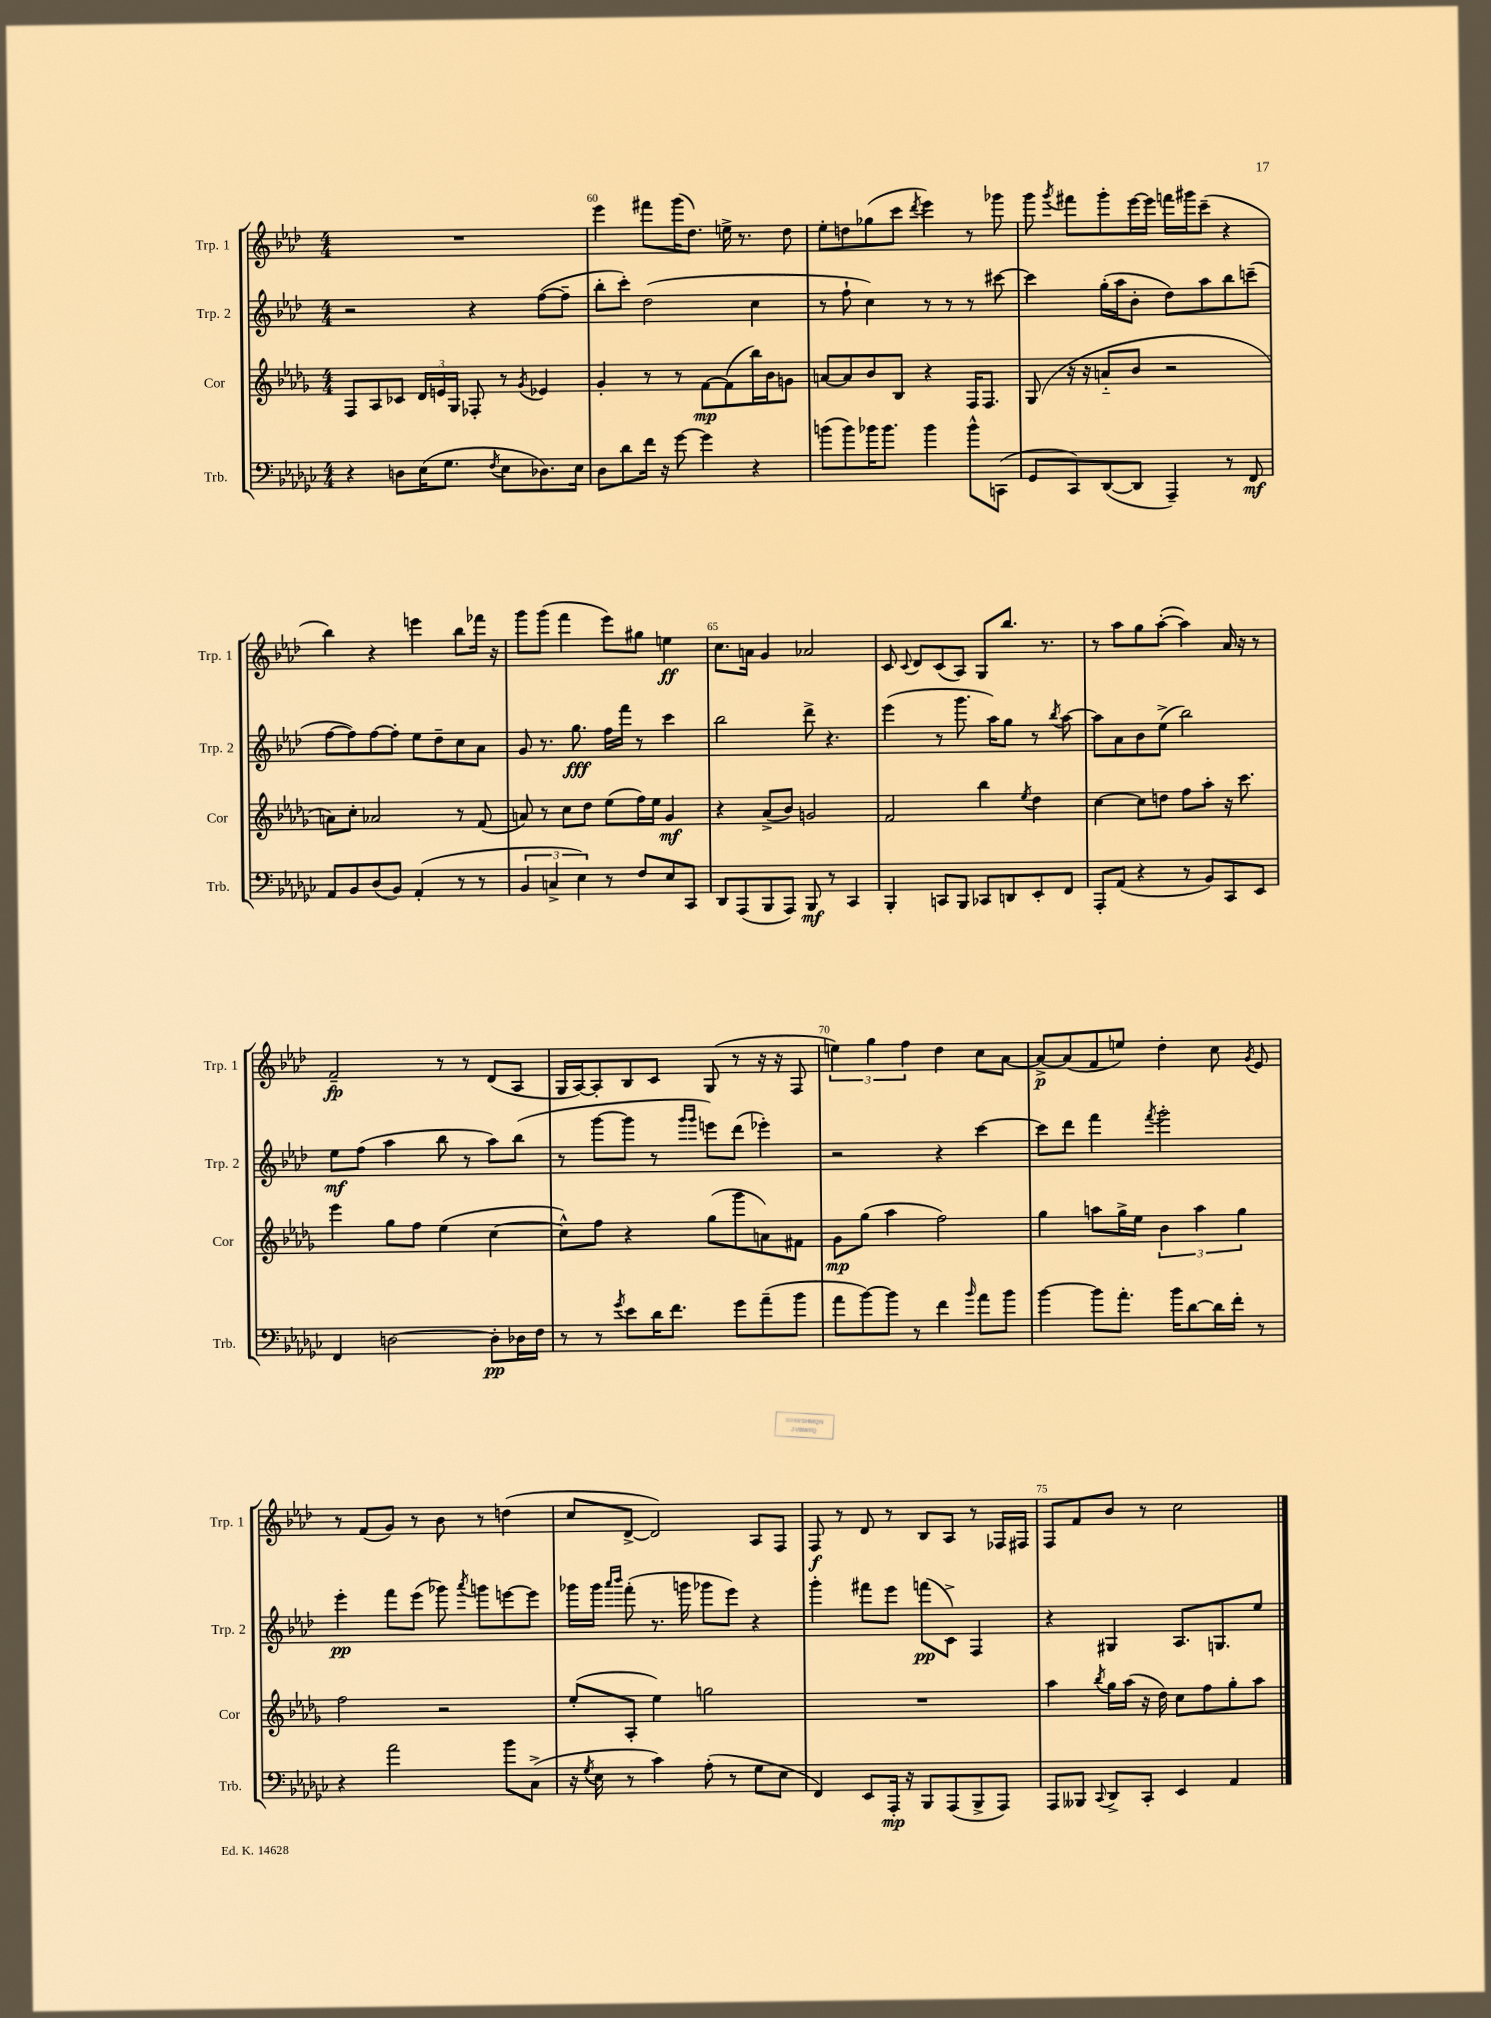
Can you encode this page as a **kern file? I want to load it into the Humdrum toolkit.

**kern	**dynam	**kern	**dynam	**kern	**dynam	**kern	**dynam
*part4	*part4	*part3	*part3	*part2	*part2	*part1	*part1
*staff4	*staff4	*staff3	*staff3	*staff2	*staff2	*staff1	*staff1
*I"Trb.	*	*I"Cor	*	*I"Trp. 2	*	*I"Trp. 1	*
*I'Trb.	*	*I'Cor	*	*I'Trp. 2	*	*I'Trp. 1	*
*clefF4	*	*clefG2	*	*clefG2	*	*clefG2	*
*k[b-e-a-d-g-c-]	*	*k[b-e-a-d-g-]	*	*k[b-e-a-d-]	*	*k[b-e-a-d-]	*
*M4/4	*	*M4/4	*	*M4/4	*	*M4/4	*
=59	=59	=59	=59	=59	=59	=59	=59
4r	.	8F/L	.	2r	.	1r	.
.	.	8A-/	.	.	.	.	.
8Dn\L	.	8c-X/J	.	.	.	.	.
(16E-\K	.	24d-/LL	.	.	.	.	.
.	.	24en/	.	.	.	.	.
8.G-\J	.	.	.	.	.	.	.
.	.	24G-/JJ	.	.	.	.	.
.	.	8F-X'/	.	4r	.	.	.
8qF/	.	.	.	.	.	.	.
8E-\L	.	8r	.	.	.	.	.
.	.	8qg-/	.	.	.	.	.
8.D-X\)	.	4e-X/	.	([8ff\L	.	.	.
.	.	.	.	8ff~\J]	.	.	.
16E-\Jk	.	.	.	.	.	.	.
=60	=60	=60	=60	=60	=60	=60	=60
8D-\L	.	4g-'/	.	8bb-'\L	.	4eee-\	.
8d-\	.	.	.	8ccc'\J)	.	.	.
16f\Jk	.	8r	.	(2dd-\	.	8fff#X\L	.
16r	.	.	.	.	.	.	.
[8g-\	.	8r	.	.	.	(16ggg\K	.
.	.	.	.	.	.	8.dd-\J)	.
4g-\]	.	[8f\L	mp	.	.	.	.
.	.	(8f\]	.	.	.	16een^\	.
.	.	.	.	.	.	8.r	.
4r	.	16bb-\L)	.	4cc\	.	.	.
.	.	16b-\J	.	.	.	.	.
.	.	8gn\J	.	.	.	8dd-\	.
=61	=61	=61	=61	=61	=61	=61	=61
(8bn\L	.	[8an/L	.	8r	.	8ee-'\L	.
8b\)	.	8a/]	.	8ff`\	.	8ddn\	.
16b-X\K	.	8b-/	.	4cc\)	.	(8gg-X\	.
8.b-\J	.	.	.	.	.	.	.
.	.	8B-/J	.	.	.	8ccc\J	.
.	.	.	.	.	.	8qddd-/	.
4b-\	.	4r	.	8r	.	4eee-\)	.
.	.	.	.	8r	.	.	.
8b-^^\L	.	16F/KL	.	8r	.	8r	.
.	.	8.F/J	.	.	.	.	.
(8CCn\J	.	.	.	[8ccc#X\	.	8ggg-X\	.
=62	=62	=62	=62	=62	=62	=62	=62
8GG-/L	.	(8G-/	.	4ccc#\]	.	8ggg\	.
.	.	.	.	.	.	8qggg/	.
8CC-/)	.	16r	.	.	.	8fff#X\L	.
.	.	16r	.	.	.	.	.
([8DD-/	.	8an/L	.	(16gg'\LL	.	8ggg'\	.
.	.	.	.	16aa-\J	.	.	.
8DD-/J]	.	8b-/J	.	8b-'\J	.	[16eee-\L	.
.	.	.	.	.	.	16eee-\JJ]	.
4AAA-~/)	.	2r	.	8dd-\L)	.	16fffn\LL	.
.	.	.	.	.	.	16ggg#X\J	.
.	.	.	.	8aa-\	.	(8ccc~\J	.
8r	.	.	.	8bb-\	.	4r	.
8FF/	mf	.	.	(8cccn~\J	.	.	.
!!LO:LB:g=z
=63	=63	=63	=63	=63	=63	=63	=63
8AA-/L	.	8an\L)	.	[8ff\L	.	4bb-\)	.
8BB-/	.	8cc'\J	.	8ff\])	.	.	.
(8D-/	.	2a-X/	.	[8ff\	.	4r	.
8BB-/J)	.	.	.	8ff'\J]	.	.	.
(4AA-'/	.	.	.	8ee-\L	.	4eeen\	.
.	.	.	.	8dd-~\	.	.	.
8r	.	8r	.	8cc\	.	8bb-\L	.
8r	.	(8f/	.	8a-\J	.	16fff-X\Jk	.
.	.	.	.	.	.	16r	.
=64	=64	=64	=64	=64	=64	=64	=64
6BB-/	.	8an/)	.	8g/	.	8ggg\L	.
.	.	8r	.	8.r	.	(8ggg\J	.
6Cn^/	.	.	.	.	.	.	.
.	.	8cc\L	.	.	.	4fff\	.
.	.	.	.	8.gg\	fff	.	.
6E-\)	.	.	.	.	.	.	.
.	.	8dd-\J	.	.	.	.	.
8r	.	(8ee-\L	.	16ff\LL	.	8eee-\L)	.
.	.	.	.	16fff\JJ	.	.	.
8F/L	.	16ff\L)	.	8r	.	8gg#X\J	.
.	.	16ee-\JJ	.	.	.	.	.
8E-/	.	4g-/	mf	4ccc\	.	4een\	ff
8CC-/J	.	.	.	.	.	.	.
=65	=65	=65	=65	=65	=65	=65	=65
8DD-/L	.	4r	.	2bb-\	.	8.cc\L	.
(8AAA-/	.	.	.	.	.	.	.
.	.	.	.	.	.	16an\Jk	.
8BBB-/	.	(8a-^/L	.	.	.	4g/	.
8AAA-/J)	.	8b-/J)	.	.	.	.	.
8BBB-/	mf	2gn/	.	8ddd-^\	.	2a-X/	.
8r	.	.	.	4.r	.	.	.
4CC-/	.	.	.	.	.	.	.
=66	=66	=66	=66	=66	=66	=66	=66
4BBB-'/	.	2f/	.	(4eee-\	.	8c/	.
.	.	.	.	.	.	8qqc/	.
.	.	.	.	.	.	8d-/L	.
8CCn/L	.	.	.	8r	.	(8c/	.
8BBB-/J	.	.	.	8.ggg\	.	8A-/J)	.
8CC-X/L	.	4bb-\	.	.	.	8G/L	.
.	.	.	.	16aa-\KL)	.	.	.
8DDn/	.	.	.	8gg\J	.	8.bb-/J	.
.	.	8qee-/	.	.	.	.	.
8EE-'/	.	4dd-\	.	8r	.	.	.
.	.	.	.	.	.	8.r	.
.	.	.	.	8qbb-/	.	.	.
8FF/J	.	.	.	[8aa-\	.	.	.
=67	=67	=67	=67	=67	=67	=67	=67
8AAA-'/L	.	[4cc\	.	8aa-\L]	.	8r	.
(8AA-/J	.	.	.	8a-\	.	8aa-\L	.
4r	.	8cc\L]	.	8b-\	.	8gg\	.
.	.	8ddn\J	.	(8ee-^\J	.	([8aa-'\J	.
8r	.	8ff\L	.	2bb-\)	.	4aa-\])	.
8BB-/L)	.	8aa-'\J	.	.	.	.	.
8CC-/	.	16r	.	.	.	16a-/	.
.	.	8.ccc\	.	.	.	16r	.
8EE-/J	.	.	.	.	.	8r	.
!!LO:LB:g=z
=68	=68	=68	=68	=68	=68	=68	=68
4FF/	.	4eee-\	.	8ee-\L	mf	2f~/	fp
.	.	.	.	(8ff\J	.	.	.
[2Dn\	.	8gg-\L	.	4aa-\	.	.	.
.	.	8ff\J	.	.	.	.	.
.	.	(4ee-\	.	8bb-\	.	8r	.
.	.	.	.	8r	.	8r	.
8D'\L]	pp	[4cc\	.	8aa-\L)	.	(8d-/L	.
16D-X\L	.	.	.	(8bb-\J	.	8A-/J	.
16F\JJ	.	.	.	.	.	.	.
=69	=69	=69	=69	=69	=69	=69	=69
8r	.	8cc^^\L])	.	8r	.	16G/LL	.
.	.	.	.	.	.	[16A-/J)	.
8r	.	8ff\J	.	[8ggg\L	.	8A-'/]	.
8qg-/	.	.	.	.	.	.	.
8e-\L	.	4r	.	8ggg\J]	.	8B-/	.
16d-\K	.	.	.	8r	.	8c/J	.
8.f\J	.	.	.	.	.	.	.
.	.	.	.	16qqggg/LL	.	.	.
.	.	.	.	16qqggg/JJ	.	.	.
.	.	(8gg-\L	.	8eeen\L)	.	(8G/	.
8g-\L	.	8ggg-\	.	(8ddd-\J	.	8r	.
(8a-~\	.	8an\)	.	4eee-X'\)	.	16r	.
.	.	.	.	.	.	16r	.
8b-\J	.	8f#X\J	.	.	.	8F/	.
=70	=70	=70	=70	=70	=70	=70	=70
8a-\L	.	8g-\L	mp	2r	.	6een\)	.
[8b-\)	.	(8gg-\J	.	.	.	.	.
.	.	.	.	.	.	6gg\	.
8b-\J]	.	4aa-\	.	.	.	.	.
.	.	.	.	.	.	6ff\	.
8r	.	.	.	.	.	.	.
4f\	.	2ff\)	.	4r	.	4dd-\	.
16qqb-/	.	.	.	.	.	.	.
8a-\L	.	.	.	[4ccc\	.	8cc\L	.
8b-\J	.	.	.	.	.	[8a-\J	.
=71	=71	=71	=71	=71	=71	=71	=71
[4b-\	.	4gg-\	.	8ccc\L]	.	8a-^/L_	p
.	.	.	.	8ddd-\J	.	(8a-/]	.
8b-\L]	.	8aan\L	.	4fff\	.	8f/	.
8.a-'\J	.	16gg-^\L	.	.	.	8een/J)	.
.	.	16ee-\JJ	.	.	.	.	.
.	.	.	.	8qfff/	.	.	.
.	.	6b-\	.	2ggg'\	.	4dd-'\	.
16b-\KL	.	.	.	.	.	.	.
[8d-\	.	.	.	.	.	.	.
.	.	6aa\	.	.	.	.	.
16d-\L]	.	.	.	.	.	8cc\	.
16f'\JJ	.	.	.	.	.	.	.
.	.	6gg-\	.	.	.	.	.
.	.	.	.	.	.	8qg/	.
8r	.	.	.	.	.	8e-/	.
!!LO:LB:g=z
=72	=72	=72	=72	=72	=72	=72	=72
4r	.	2ff\	.	4eee-'\	pp	8r	.
.	.	.	.	.	.	(8f/L	.
2a-\	.	.	.	8fff\L	.	8g/J)	.
.	.	.	.	(8eee-\J	.	8r	.
.	.	2r	.	8ggg-X\)	.	8b-\	.
.	.	.	.	8qaaa-/	.	.	.
.	.	.	.	8gggn\L	.	8r	.
8b-\L	.	.	.	[8eeen\	.	(4ddn\	.
(8C-^\J	.	.	.	8eee\J]	.	.	.
=73	=73	=73	=73	=73	=73	=73	=73
16r	.	(8ee-'/L	.	16ggg-X\LL	.	8cc/L	.
8qG-/	.	.	.	.	.	.	.
16E-\	.	.	.	16ggg-\JJ	.	.	.
.	.	.	.	16qqaaa-/LL	.	.	.
.	.	.	.	16qqbbb-/JJ	.	.	.
8r	.	8A-'/J	.	(8fff'\	.	[8d-^/J	.
4c-\)	.	4ee-\)	.	8.r	.	2d-/])	.
.	.	.	.	16gggn\	.	.	.
(8A-'\	.	2ggn\	.	8ggg-X\L	.	.	.
8r	.	.	.	8eee-\J)	.	.	.
8G-\L	.	.	.	4r	.	8A-/L	.
8E-\J	.	.	.	.	.	8F/J	.
=74	=74	=74	=74	=74	=74	=74	=74
4FF/)	.	1r	.	4ggg'\	.	8F/	f
.	.	.	.	.	.	8r	.
8EE-/L	.	.	.	8fff#X\L	.	8d-/	.
16AAA-'/Jk	mp	.	.	8eee-\J	.	8r	.
16r	.	.	.	.	.	.	.
8BBB-/L	.	.	.	(8fffn\L	pp	8B-/L	.
(8AAA-/	.	.	.	8c^\J)	.	8A-/J	.
8BBB-^/	.	.	.	4F/	.	8r	.
8AAA-/J)	.	.	.	.	.	16F-X/LL	.
.	.	.	.	.	.	16F#X/JJ	.
=75	=75	=75	=75	=75	=75	=75	=75
8AAA-/L	.	4aa-\	.	4r	.	8F/L	.
8BBB--X/J	.	.	.	.	.	8f/	.
8qqCC-/	.	8qbb-/	.	.	.	.	.
8DD-^/L	.	16gg-\LL	.	4G#X/	.	8b-/J	.
.	.	(16aa-\JJ	.	.	.	.	.
8CC-'/J	.	16r	.	.	.	8r	.
.	.	16dd-\)	.	.	.	.	.
4EE-/	.	8cc\L	.	8.A-/L	.	2cc\	.
.	.	8ff\	.	.	.	.	.
.	.	.	.	8.Gn/	.	.	.
4AA-/	.	8gg-'\	.	.	.	.	.
.	.	8aa-\J	.	8ee-/J	.	.	.
==	==	==	==	==	==	==	==
*-	*-	*-	*-	*-	*-	*-	*-
